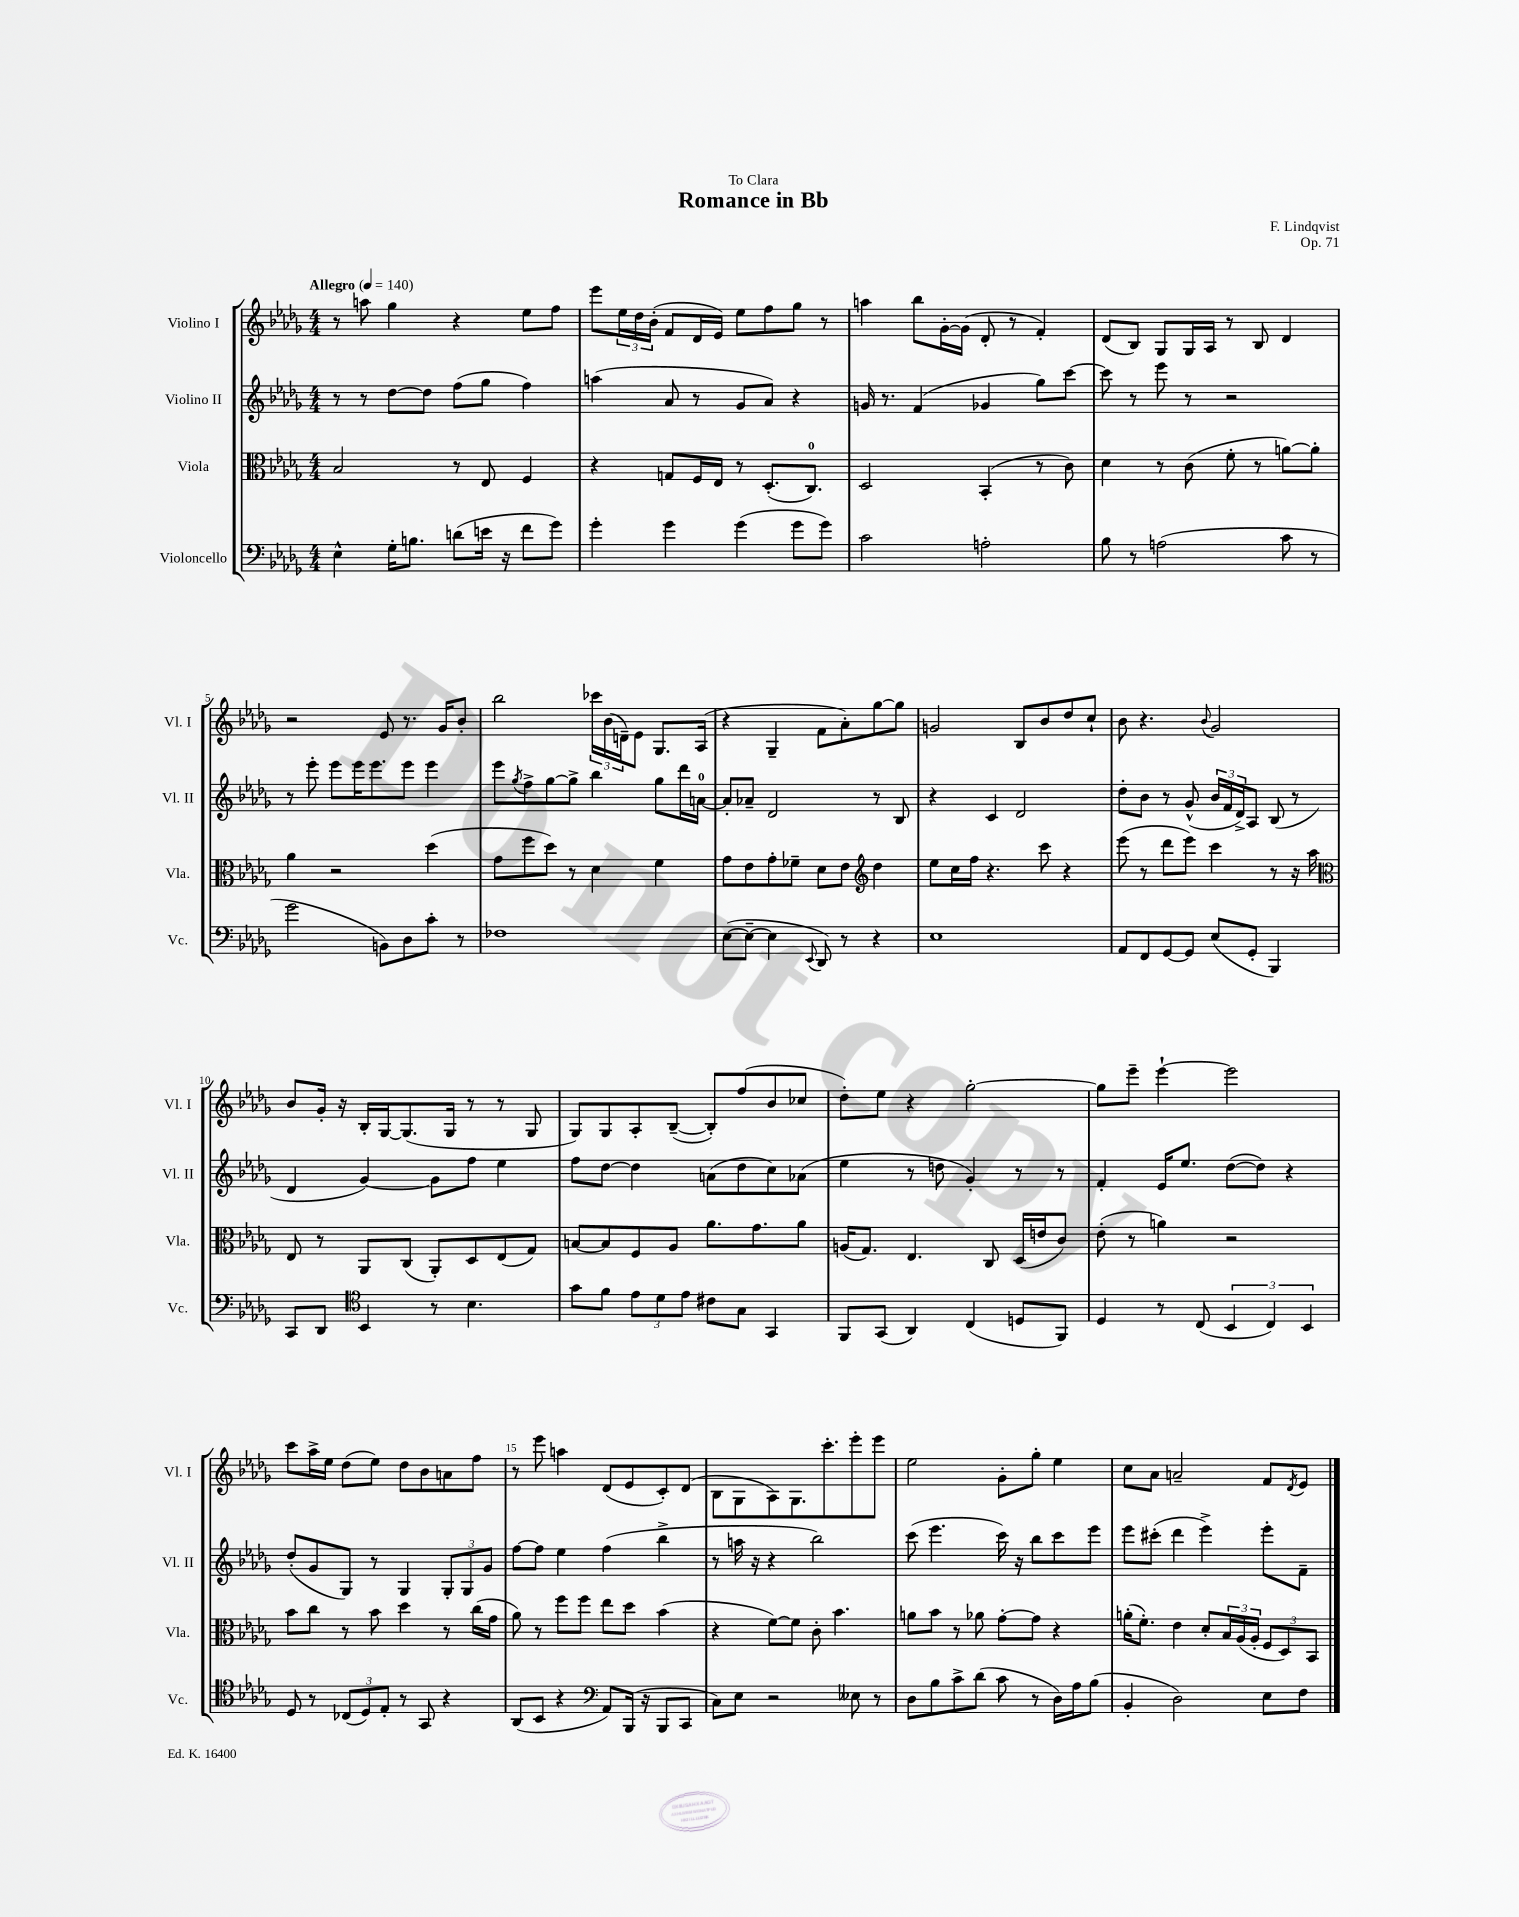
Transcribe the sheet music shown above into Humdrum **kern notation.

**kern	**kern	**kern	**kern
*staff4	*staff3	*staff2	*staff1
*clefF4	*clefC3	*clefG2	*clefG2
*k[b-e-a-d-g-]	*k[b-e-a-d-g-]	*k[b-e-a-d-g-]	*k[b-e-a-d-g-]
*M4/4	*M4/4	*M4/4	*M4/4
*MM140	*MM140	*MM140	*MM140
4E-^^	2B-	8r	8r
.	.	8r	8aa
16G-'	.	[8dd-	4gg-
8.B	.	.	.
.	.	8dd-]	.
(8d	8r	(8ff	4r
16e	8E-	8gg-	.
16r	.	.	.
8f	4F	4ff)	8ee-
8g-)	.	.	8ff
=	=	=	=
4g-'	4r	(4aa	8eee-
.	.	.	24ee-
.	.	.	24dd-
.	.	.	(24b-'
4g-	8G	8a-	8f
.	16F	8r	16d-
.	16E-	.	16e-)
(4g-	8r	8g-	8ee-
.	(8.D-'	8a-)	8ff
8g-	.	4r	8gg-
.	8.C)	.	.
8g-)	.	.	8r
=	=	=	=
2c	2D-	16g	4aa
.	.	8.r	.
.	.	(4f	8bb-
.	.	.	[16g-'
.	.	.	(16g-]
2A'	(4BB-'	4g-	8d-'
.	.	.	8r
.	8r	8gg-)	4f')
.	8c)	[8ccc	.
=	=	=	=
8B-	4d-	8ccc]	(8d-
8r	.	8r	8B-)
(2A	8r	8eee-	8G-
.	(8c	8r	16G-
.	.	.	16A-
.	8f'	2r	8r
.	8r	.	8B-
8c	[8a)	.	4d-
8r	8a']	.	.
=	=	=	=
2g-	4a-	8r	2r
.	.	8eee-'	.
.	2r	8eee-	.
.	.	16eee-	.
.	.	8.eee-	.
8BB)	.	.	8e-
8D-	.	8eee-	8.r
8c'	(4dd-	4eee-	.
.	.	.	16g-
8r	.	.	8b-'
=	=	=	=
1F-	8g-	8eee-	2bb-
.	.	8qgg-	.
.	8ff	8ff^	.
.	8dd-)	[8gg-	.
.	8r	8gg-^]	.
.	4d-	4bb-	24ccc-
.	.	.	(24b-
.	.	.	24d~)
.	.	.	8e-
.	4f	8gg-	8.G-
.	.	16ddd-	.
.	.	[16a	(16A-
=	=	=	=
([8E-	8g-	8a']	4r
8E-~_	8e-	8a-~	.
4E-]	8g-'	2d-	4G-~
.	8f-~	.	.
8qqEE-	.	.	.
8DD-)	8d-	.	8f
8r	8e-	.	8a-')
*	*clefG2	*	*
4r	4dd-	8r	[8gg-
.	.	8B-	8gg-]
=	=	=	=
1E-	8ee-	4r	2g
.	16cc	.	.
.	16ff	.	.
.	4.r	4c	.
.	.	2d-	8B-
.	8ccc	.	8b-
.	4r	.	8dd-
.	.	.	8cc`
=	=	=	=
8AA-	(8eee-	8dd-'	8b-
8FF	8r	8b-	4.r
[8GG-	8ddd-	8r	.
8GG-]	8eee-)	(8g-^^	.
.	.	.	8qqb-
(8E-	4ccc	24b-	2g-
.	.	24f	.
.	.	24d-^)	.
8GG-'	.	8A-	.
4BBB-)	8r	(8B-	.
.	16r	8r	.
.	16aa-	.	.
=	=	=	=
*	*clefC3	*	*
8CC	8E-	4d-	8b-
8DD-	8r	.	16g-'
.	.	.	16r
*clefC4	*	*	*
4BB-	8AA-	[4g-)	16B-'
.	.	.	[16G-
.	(8C	.	(8.G-]
8r	8AA-')	8g-]	.
.	.	.	16G-
4.B-	8D-	8ff	8r
.	(8E-	4ee-	8r
.	8G-)	.	8G-
=	=	=	=
8g-	[8B	8ff	8G-)
8f	8B]	[8dd-	8G-
12e-	8F	4dd-]	8A-'
12d-	.	.	.
.	8A-	.	([8B-~
12e-	.	.	.
8c#	8.a-	(8a	8B-'])
8G-	.	8dd-	(8ff
.	8.g-	.	.
4GG-	.	8cc)	8b-
.	8a-	(8a-	8cc-
=	=	=	=
8FF	(16A	4ee-	8dd-')
.	8.G-)	.	.
(8GG-	.	.	8ee-
4AA-)	4.E-	8r	4r
.	.	8dd	.
(4C	.	4g-')	[2gg-'
.	8C	.	.
8D	(16D-	8r	.
.	16e	.	.
8FF)	8c)	8r	.
=	=	=	=
4D-	(8e-'	4f'	8gg-]
.	8r	.	8eee-~
8r	4a)	16e-	[4eee-`
.	.	8.ee-	.
(8C	.	.	.
6BB-	2r	([8dd-	2eee-]
.	.	8dd-])	.
6C)	.	.	.
.	.	4r	.
6BB-	.	.	.
=	=	=	=
8D-	8b-	(8dd-'	8ccc
8r	8cc	8g-	16aa-^
.	.	.	16ee-
(12C-	8r	8G-)	(8dd-
12D-)	.	.	.
.	8b-	8r	8ee-)
12E-'	.	.	.
8r	4dd-	4G-	8dd-
8GG-	.	.	8b-
4r	8r	12G-'	8a
.	.	12G-	.
.	(16cc	.	8ff
.	.	12g-	.
.	16g-	.	.
=	=	=	=
(8AA-	8a-)	[8ff	8r
8BB-	8r	8ff]	8eee-
4r	8ff	4ee-	4aa
.	8ff	.	.
*clefF4	*	*	*
8AA-)	8ee-	(4ff	(8d-
(16BBB-	8dd-	.	8e-
16r	.	.	.
8BBB-	(4b-	4bb-^	8c')
8CC	.	.	(8d-
=	=	=	=
8C)	4r	8r	8B-
8E-	.	16aa	8G-
.	.	16r	.
2r	[8f)	4r	8A-)
.	8f]	.	8.G-
.	8c'	2bb-)	.
.	.	.	8.ccc'
.	4.b-	.	.
8E--	.	.	8eee-'
8r	.	.	8eee-
=	=	=	=
8D-	8a	(8ccc	2ee-
8B-	8b-	4.eee-	.
8c^	8r	.	.
(8d-	8a-	.	.
8c	[8g-'	16ccc)	8g-'
.	.	16r	.
8r	8g-]	8bb-	8gg-'
16D-)	4r	8ccc	4ee-
16A-	.	.	.
(8B-	.	8eee-	.
=	=	=	=
4BB-'	(16a'	8eee-	8cc
.	8.f')	.	.
.	.	(8ccc#'	8a-
2D-)	4e-	4ddd-	2a~
.	8d-'	4eee-^)	.
.	24B-	.	.
.	(24A-	.	.
.	24A-'	.	.
8E-	12F	8eee-'	8f
.	12D-)	.	.
.	.	.	8qd-
8F	.	8f~	8e-
.	12BB-	.	.
==	==	==	==
*-	*-	*-	*-
